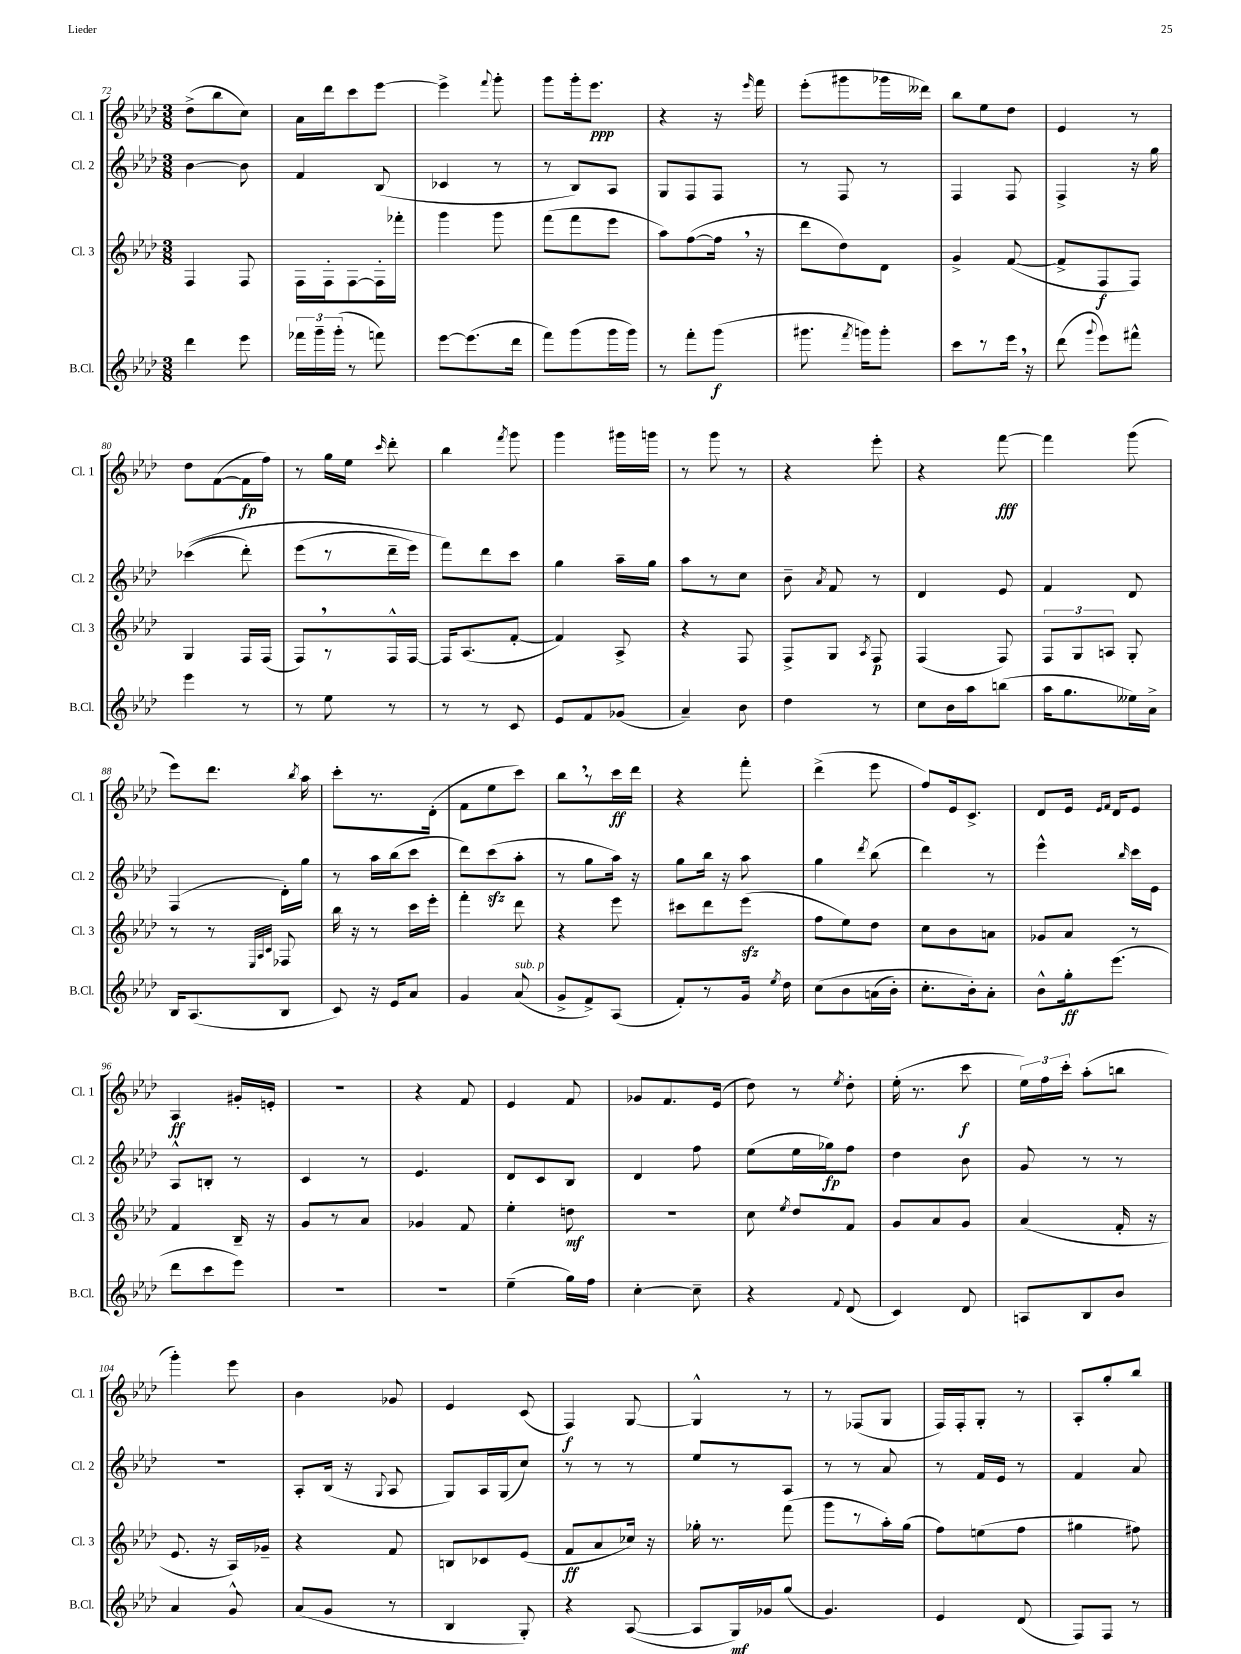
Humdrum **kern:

**kern	**dynam	**kern	**dynam	**kern	**dynam	**kern	**dynam
*part4	*part4	*part3	*part3	*part2	*part2	*part1	*part1
*staff4	*staff4	*staff3	*staff3	*staff2	*staff2	*staff1	*staff1
*I"B.Cl.	*	*I"Cl. 3	*	*I"Cl. 2	*	*I"Cl. 1	*
*I'B.Cl.	*	*I'Cl. 3	*	*I'Cl. 2	*	*I'Cl. 1	*
*clefG2	*	*clefG2	*	*clefG2	*	*clefG2	*
*k[b-e-a-d-]	*	*k[b-e-a-d-]	*	*k[b-e-a-d-]	*	*k[b-e-a-d-]	*
*M3/8	*	*M3/8	*	*M3/8	*	*M3/8	*
=72	=72	=72	=72	=72	=72	=72	=72
4ddd-\	.	4F/	.	[4b-\	.	(8dd-^\L	.
.	.	.	.	.	.	8bb-\	.
8eee-\	.	8F/	.	8b-\]	.	8cc\J)	.
=73	=73	=73	=73	=73	=73	=73	=73
24fff-X\LL	.	16F\LL	.	4f/	.	16a-\LL	.
24ggg~\	.	.	.	.	.	.	.
.	.	16F'\J	.	.	.	16ddd-\J	.
(24ggg'\JJ	.	.	.	.	.	.	.
8r	.	[8F\	.	.	.	8ccc\	.
8fffn\)	.	16F'\L]	.	(8B-/	.	[8eee-\J	.
.	.	16fff-X'\JJ	.	.	.	.	.
=74	=74	=74	=74	=74	=74	=74	=74
[8eee-\L	.	4ggg\	.	4c-X/	.	4eee-^\]	.
(8.eee-\]	.	.	.	.	.	.	.
.	.	.	.	.	.	8qqfff/	.
.	.	8ggg\	.	8r	.	8ggg'\	.
16ddd-\Jk	.	.	.	.	.	.	.
=75	=75	=75	=75	=75	=75	=75	=75
8fff\L)	.	(8fff\L	.	8r	.	8ggg\L	.
(8ggg\	.	8fff\	.	8B-/L)	.	16ggg'\k	.
.	.	.	.	.	.	8.eee-\J	ppp
16ggg\L	.	8eee-\J	.	8A-/J	.	.	.
16ggg\JJ)	.	.	.	.	.	.	.
=76	=76	=76	=76	=76	=76	=76	=76
8r	.	8aa-\L)	.	8G/L	.	4r	.
8fff'\L	.	([8ff\	.	8F/	.	.	.
(8ggg\J	f	16ff,\Jk]	.	8F/J	.	16r	.
.	.	.	.	.	.	16qqeee-/	.
.	.	16r	.	.	.	16fff\	.
=77	=77	=77	=77	=77	=77	=77	=77
8.ggg#X\	.	8ddd-\L	.	8r	.	(8eee-'\L	.
.	.	8dd-\)	.	8F/	.	8ggg#X\	.
8qfff/	.	.	.	.	.	.	.
16gggn\KL)	.	.	.	.	.	.	.
8ggg'\J	.	8d-\J	.	8r	.	16ggg-X\L	.
.	.	.	.	.	.	16ddd--X\JJ)	.
=78	=78	=78	=78	=78	=78	=78	=78
8ccc\L	.	4g^/	.	4F/	.	8bb-\L	.
8r	.	.	.	.	.	8ee-\	.
16eee-,\Jk	.	([8f/	.	8F/	.	8dd-\J	.
16r	.	.	.	.	.	.	.
=79	=79	=79	=79	=79	=79	=79	=79
(8ddd-\	.	8f^/L]	.	4F^/	.	4e-/	.
8qqggg/	.	.	.	.	.	.	.
8eee-\L)	.	8F/	f	.	.	.	.
8fff#X^^\J	.	8F/J)	.	16r	.	8r	.
.	.	.	.	16gg\	.	.	.
!!LO:LB:g=z
=80	=80	=80	=80	=80	=80	=80	=80
4eee-\	.	4G/	.	((4ccc-X\	.	8dd-\L	.
.	.	.	.	.	.	([8f\	.
8r	.	16F/LL	.	8ddd-'\)	.	16f\L]	fp
.	.	(16F/JJ	.	.	.	16ff\JJ)	.
=81	=81	=81	=81	=81	=81	=81	=81
8r	.	8F,/L)	.	(8eee-\L	.	8r	.
8ee-\	.	8r	.	8r	.	16gg\LL	.
.	.	.	.	.	.	16ee-\JJ	.
.	.	.	.	.	.	16qqccc/	.
8r	.	16F^^/L	.	16ddd-~\L	.	8ddd-'\	.
.	.	[16F/JJ	.	16eee-\JJ)	.	.	.
=82	=82	=82	=82	=82	=82	=82	=82
8r	.	16F/KL]	.	8fff\L)	.	4bb-\	.
.	.	(8.A-/	.	.	.	.	.
8r	.	.	.	8ddd-\	.	.	.
.	.	.	.	.	.	8qfff/	.
8c/	.	[8f'/J	.	8ccc\J	.	8ggg\	.
=83	=83	=83	=83	=83	=83	=83	=83
8e-/L	.	4f/])	.	4gg\	.	4ggg\	.
8f/	.	.	.	.	.	.	.
(8g-X/J	.	8A-^/	.	16aa-~\LL	.	16ggg#X\LL	.
.	.	.	.	16gg\JJ	.	16gggn\JJ	.
=84	=84	=84	=84	=84	=84	=84	=84
4a-~/)	.	4r	.	8aa-\L	.	8r	.
.	.	.	.	8r	.	8ggg\	.
8b-\	.	8F/	.	8cc\J	.	8r	.
=85	=85	=85	=85	=85	=85	=85	=85
4dd-\	.	8F^/L	.	8b-~\	.	4r	.
.	.	.	.	8qa-/	.	.	.
.	.	8G/J	.	8f/	.	.	.
.	.	8qA-/	.	.	.	.	.
8r	.	8F/	p	8r	.	8eee-'\	.
=86	=86	=86	=86	=86	=86	=86	=86
8cc\L	.	(4F/	.	4d-/	.	4r	.
16b-\L	.	.	.	.	.	.	.
16aa-\J	.	.	.	.	.	.	.
(8bbn\J	.	8F/)	.	8e-/	.	[8fff\	fff
=87	=87	=87	=87	=87	=87	=87	=87
16aa-\KL	.	12F/L	.	4f/	.	4fff\]	.
8.gg\	.	.	.	.	.	.	.
.	.	12G/	.	.	.	.	.
.	.	12An/J	.	.	.	.	.
16ee--X\L)	.	8G'/	.	8d-/	.	(8ggg\	.
16a-^\JJ	.	.	.	.	.	.	.
!!LO:LB:g=z
=88	=88	=88	=88	=88	=88	=88	=88
16B-/KL	.	8r	.	(4F/	.	8eee-\L)	.
(8.A-/	.	.	.	.	.	.	.
.	.	8r	.	.	.	8.ddd-\J	.
.	.	32qqE-/LLL	.	.	.	.	.
.	.	32qqA-/	.	.	.	.	.
.	.	32qqc/JJJ	.	.	.	.	.
8B-/J	.	8F-X/	.	16d-'\LL)	.	.	.
.	.	.	.	.	.	8qbb-/	.
.	.	.	.	16gg\JJ	.	16aa-\	.
=89	=89	=89	=89	=89	=89	=89	=89
8c/)	.	16bb-\	.	8r	.	8ccc'\L	.
.	.	16r	.	.	.	.	.
16r	.	8r	.	16aa-\LL	.	8.r	.
16e-/KL	.	.	.	(16bb-\J	.	.	.
8a-/J	.	16ccc\LL	.	8ccc\J	.	.	.
.	.	16eee-'\JJ	.	.	.	(16d-'\Jk	.
=90	=90	=90	=90	=90	=90	=90	=90
4g/	.	4fff'\	.	8ddd-\L)	.	8f\L	.
.	.	.	.	(8ccczz\	.	8ee-\	.
!LO:TX:a:i:t=sub. p	!	!	!	!	!	!	!
(8a-/	.	8ddd-\	.	8aa-'\J	.	8ccc\J)	.
=91	=91	=91	=91	=91	=91	=91	=91
8g^/L	.	4r	.	8r	.	8bb-,\L	.
8f^/)	.	.	.	8gg\L	.	8r	.
(8A-/J	.	8eee-\	.	16aa-\Jk)	.	16ccc\L	ff
.	.	.	.	16r	.	16ddd-\JJ	.
=92	=92	=92	=92	=92	=92	=92	=92
8f'/L)	.	8ccc#X\L	.	8gg\L	.	4r	.
8r	.	8ddd-\	.	16bb-\Jk	.	.	.
.	.	.	.	16r	.	.	.
16g/Jk	.	(8eee-zz\J	.	8aa-\	.	8fff'\	.
8qee-/	.	.	.	.	.	.	.
16dd-\	.	.	.	.	.	.	.
=93	=93	=93	=93	=93	=93	=93	=93
(8cc\L	.	8ff\L	.	4gg\	.	(4ddd-^\	.
8b-\	.	8ee-\)	.	.	.	.	.
.	.	.	.	8qddd-/	.	.	.
(16an\L	.	8dd-\J	.	(8bb-\	.	8eee-\	.
16b-'\JJ)	.	.	.	.	.	.	.
=94	=94	=94	=94	=94	=94	=94	=94
8.cc'\L	.	8cc\L	.	4ddd-\)	.	8ff/L)	.
.	.	8b-\	.	.	.	16e-/k	.
16b-'\k)	.	.	.	.	.	8.c^/J	.
8a-'\J	.	8an\J	.	8r	.	.	.
=95	=95	=95	=95	=95	=95	=95	=95
8b-^^\L	.	8g-X/L	.	4eee-^^\	.	8d-/L	.
16gg'\k	ff	8a-/J	.	.	.	16e-/Jk	.
.	.	.	.	.	.	16qqe-/LL	.
.	.	.	.	.	.	16qqf/JJ	.
(8.eee-\J	.	.	.	.	.	16d-/KL	.
.	.	.	.	16qqbb-/	.	.	.
.	.	8r	.	16ccc\LL	.	8e-/J	.
.	.	.	.	16e-\JJ	.	.	.
!!LO:LB:g=z
=96	=96	=96	=96	=96	=96	=96	=96
8ddd-\L	.	4f/	.	8A-^^/L	.	4A-/	ff
8ccc\	.	.	.	8Bn'/J	.	.	.
8eee-\J)	.	16B-~/	.	8r	.	16g#X'/LL	.
.	.	16r	.	.	.	16en'/JJ	.
=97	=97	=97	=97	=97	=97	=97	=97
4.r	.	8g/L	.	4c/	.	4.r	.
.	.	8r	.	.	.	.	.
.	.	8a-/J	.	8r	.	.	.
=98	=98	=98	=98	=98	=98	=98	=98
4.r	.	4g-X/	.	4.e-/	.	4r	.
.	.	8f/	.	.	.	8f/	.
=99	=99	=99	=99	=99	=99	=99	=99
(4ee-~\	.	4ee-'\	.	8d-/L	.	4e-/	.
.	.	.	.	8c/	.	.	.
16gg\LL)	.	8ddn\	mf	8B-/J	.	8f/	.
16ff\JJ	.	.	.	.	.	.	.
=100	=100	=100	=100	=100	=100	=100	=100
[4cc'\	.	4.r	.	4d-/	.	8g-X/L	.
.	.	.	.	.	.	8.f/	.
8cc~\]	.	.	.	8ff\	.	.	.
.	.	.	.	.	.	(16e-/Jk	.
=101	=101	=101	=101	=101	=101	=101	=101
4r	.	8cc\	.	(8ee-\L	.	8dd-\)	.
.	.	8qee-/	.	.	.	.	.
.	.	8dd-/L	.	16ee-\L	.	8r	.
.	.	.	.	16gg-X\J)	fp	.	.
8qqf/	.	.	.	.	.	8qee-/	.
(8d-/	.	8f/J	.	8ff\J	.	8dd-'\	.
=102	=102	=102	=102	=102	=102	=102	=102
4c/)	.	8g/L	.	4dd-\	.	(16ee-'\	.
.	.	.	.	.	.	8.r	.
.	.	8a-/	.	.	.	.	.
8d-/	.	8g/J	.	8b-\	.	8ccc\	f
=103	=103	=103	=103	=103	=103	=103	=103
8An/L	.	(4a-/	.	8g/	.	24ee-\LL)	.
.	.	.	.	.	.	24ff\	.
.	.	.	.	.	.	24ccc'\JJ	.
8B-/	.	.	.	8r	.	(8aa-'\L	.
8b-/J	.	16f'/	.	8r	.	8bbn\J	.
.	.	16r	.	.	.	.	.
!!LO:LB:g=z
=104	=104	=104	=104	=104	=104	=104	=104
4a-/	.	8.e-/	.	4.r	.	4ggg'\)	.
.	.	16r	.	.	.	.	.
8g^^/	.	16A-/LL)	.	.	.	8eee-\	.
.	.	16g-X~/JJ	.	.	.	.	.
=105	=105	=105	=105	=105	=105	=105	=105
(8a-/L	.	4r	.	8A-'/L	.	4b-\	.
8g/J	.	.	.	(16B-/Jk	.	.	.
.	.	.	.	16r	.	.	.
.	.	.	.	8qqG/	.	.	.
8r	.	8f/	.	8A-/	.	8g-X/	.
=106	=106	=106	=106	=106	=106	=106	=106
4B-/	.	8Bn/L	.	8G/L)	.	4e-/	.
.	.	8c-X/	.	16A-/L	.	.	.
.	.	.	.	(16G/J	.	.	.
8G'/)	.	(8e-/J	.	8cc/J)	.	(8c/	.
=107	=107	=107	=107	=107	=107	=107	=107
4r	.	8f/L	ff	8r	.	4F/)	f
.	.	8a-/	.	8r	.	.	.
([8A-/	.	16cc-X/Jk)	.	8r	.	[8G/	.
.	.	16r	.	.	.	.	.
=108	=108	=108	=108	=108	=108	=108	=108
8A-/L]	.	16gg-X'\	.	8ee-/L	.	4G^^/]	.
.	.	8.r	.	.	.	.	.
16G/L)	mf	.	.	8r	.	.	.
16g-X/J	.	.	.	.	.	.	.
(8gg/J	.	(8fff\	.	8A-/J	.	8r	.
=109	=109	=109	=109	=109	=109	=109	=109
4.g/)	.	8ggg\L	.	8r	.	8r	.
.	.	8r	.	8r	.	(8F-X/L	.
.	.	16aa-'\L)	.	8a-/	.	8G/J	.
.	.	(16gg\JJ	.	.	.	.	.
=110	=110	=110	=110	=110	=110	=110	=110
4e-/	.	8ff\L)	.	8r	.	16F/LL)	.
.	.	.	.	.	.	16F'/J	.
.	.	(8een\	.	16f/LL	.	8G'/J	.
.	.	.	.	16e-/JJ	.	.	.
(8d-/	.	8ff\J	.	8r	.	8r	.
=111	=111	=111	=111	=111	=111	=111	=111
8F/L)	.	4gg#X\	.	4f/	.	8A-'/L	.
8F/J	.	.	.	.	.	8gg'/	.
8r	.	8ff#X\)	.	8a-/	.	8bb-/J	.
==	==	==	==	==	==	==	==
*-	*-	*-	*-	*-	*-	*-	*-
